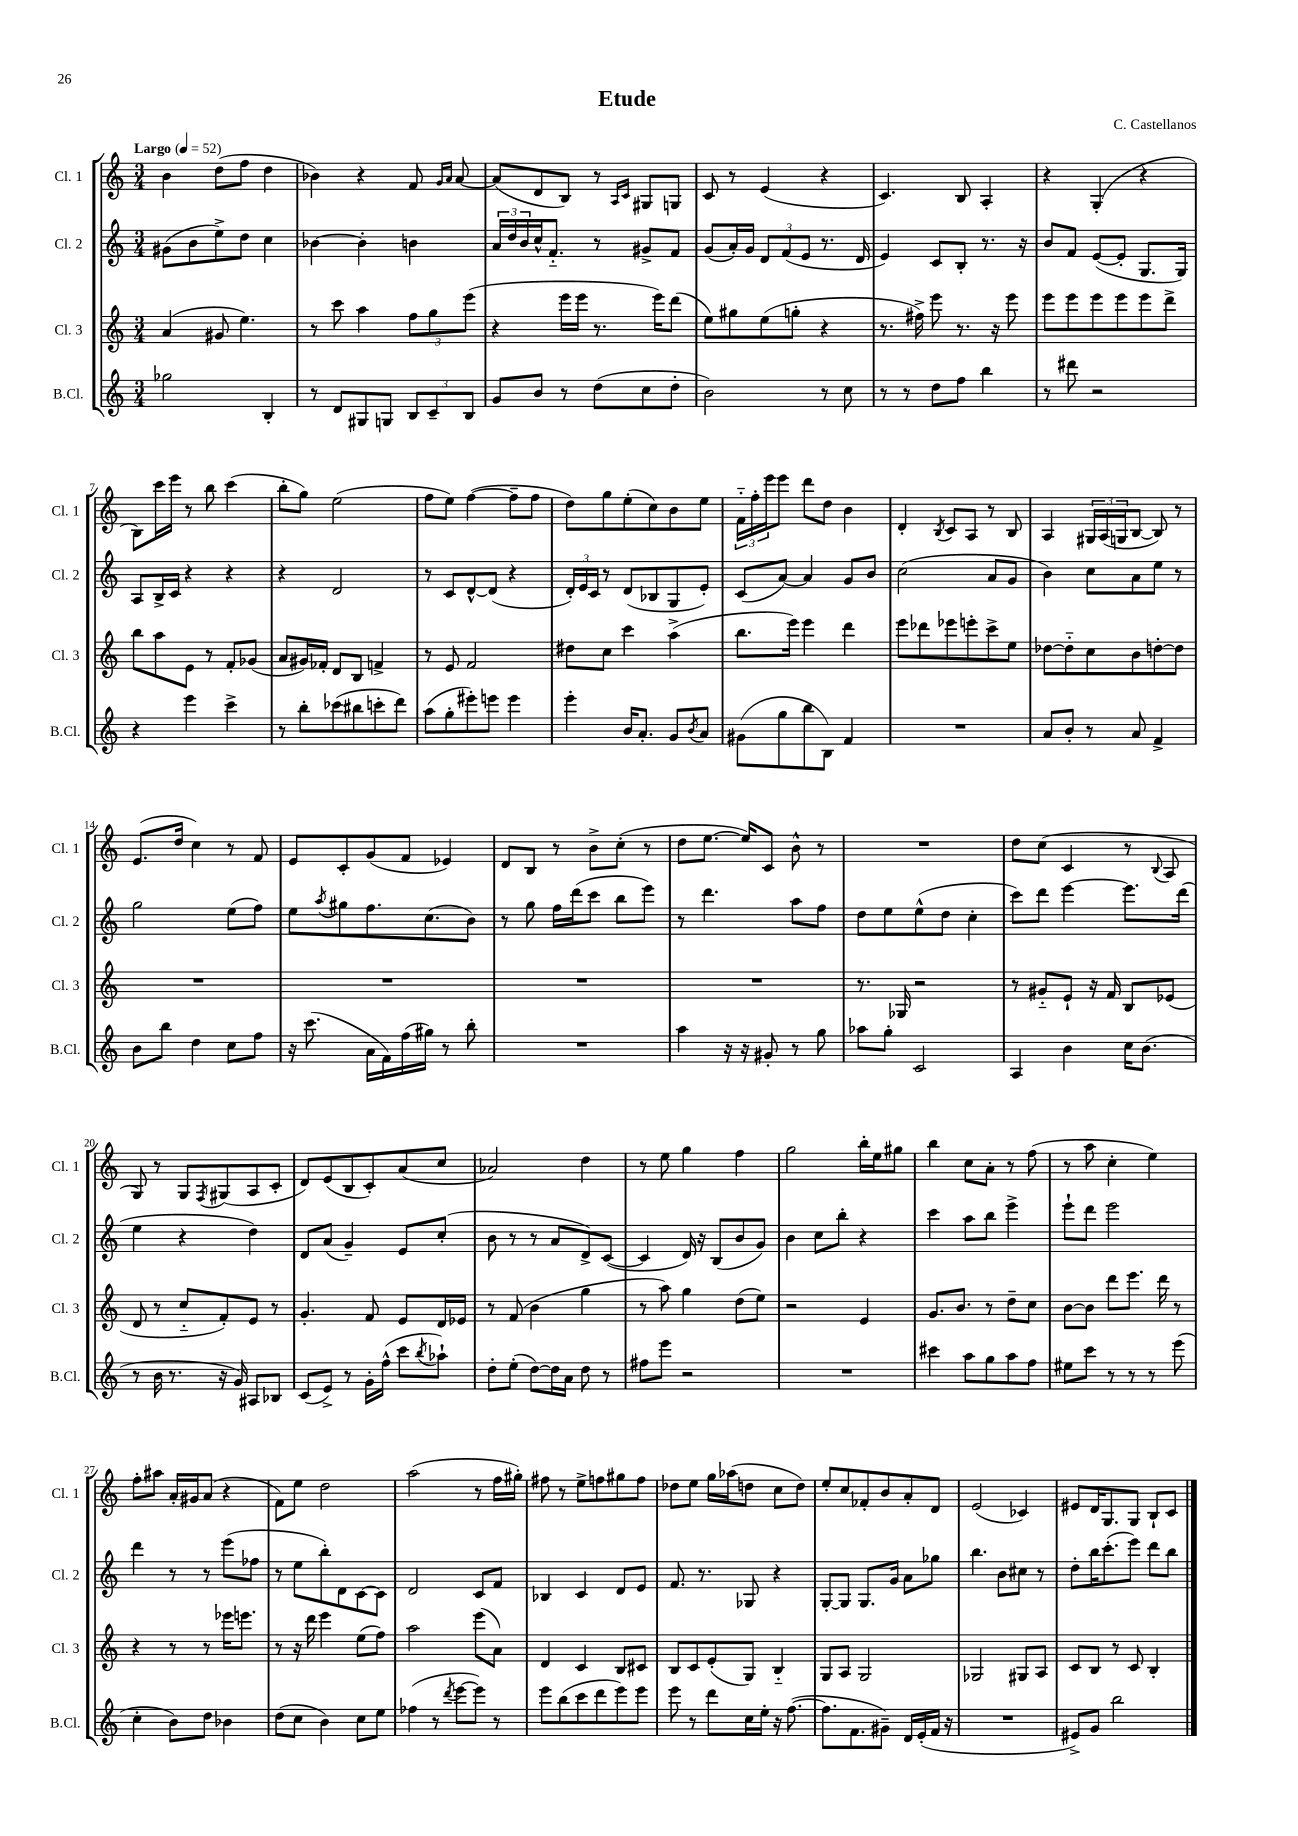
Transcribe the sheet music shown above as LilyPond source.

\header { title = "Etude" composer = "C. Castellanos" }
<<
\new StaffGroup <<
\new Staff = "s0" \with { instrumentName = "Cl. 1" shortInstrumentName = "Cl. 1" } {
    \clef treble \key c \major \numericTimeSignature \time 3/4 \tempo "Largo" 4 = 52
    b'4 d''8( f''8 d''4 |
    bes'4) r4 f'8 \grace { g'16 a'16 } a'8~ |
    a'8( d'8 b8) r8 \grace { a16 c'16 } gis8 g8 |
    c'8 r8 e'4( r4 |
    c'4.) b8 a4-. |
    r4 g4-.( r4 |
    b8) c'''16 e'''16 r8 b''8 c'''4( |
    b''8-. g''8) e''2( |
    f''8 e''8) f''4~( f''8-- f''8 |
    d''8) g''8 e''8-.( c''8) b'8 e''8 |
    \tuplet 3/2 { f'16-_ f''16-. e'''16 } e'''8 d'''8 d''8 b'4 |
    d'4-. \acciaccatura { b8 } c'8 a8 r8 b8 |
    a4 \tuplet 3/2 { gis16 a16( g16 } b8~ b8) r8 |
    e'8.( d''16 c''4) r8 f'8 |
    e'8 c'8-. g'8( f'8 ees'4) |
    d'8 b8 r8 b'8-> c''8-.( r8 |
    d''8 e''8.~ e''16) c'8 b'8-^ r8 |
    R2. |
    d''8 c''8( c'4 r8 \appoggiatura { b8 } a8 |
    g8) r8 g8 \acciaccatura { f8 } gis8( a8 c'8-. |
    d'8) e'8( b8 c'8-.) a'8( c''8 |
    aes'2) d''4 |
    r8 e''8 g''4 f''4 |
    g''2 b''16-. e''16 gis''8 |
    b''4 c''8 a'8-. r8 f''8( |
    r8 a''8 c''4-. e''4) |
    f''8-. ais''8 a'16-. gis'16 a'8( r4 |
    f'8) e''8 d''2 |
    a''2( r8 f''16 gis''16-.) |
    fis''8 r8 e''8-> f''8 gis''8 f''8 |
    des''8 e''8 g''16 aes''16( d''8 c''8 d''8) |
    e''8-. c''8 fes'8-. b'8 a'8-. d'8 |
    e'2( ces'4) |
    eis'8 d'16 g8. g8 b8-! c'8 \bar "|." |
}
\new Staff = "s1" \with { instrumentName = "Cl. 2" shortInstrumentName = "Cl. 2" } {
    \clef treble \key c \major \numericTimeSignature \time 3/4
    gis'8( b'8 e''8->) d''8 c''4 |
    bes'4~ bes'4-. b'4 |
    \tuplet 3/2 { a'16 d''16 b'16 } c''16-^ f'8.-_ r8 gis'8-> f'8 |
    g'8( a'16-.) g'16 \tuplet 3/2 { d'8 f'8( e'8 } r8. d'16 |
    e'4) c'8 b8-. r8. r16 |
    b'8 f'8 e'8~( e'8-. g8. g16) |
    a8 b16-> c'16 r4 r4 |
    r4 d'2 |
    r8 c'8 d'8~-^ d'8( r4 |
    \tuplet 3/2 { d'16-.) e'16 c'16 } r8 d'8( bes8 g8 e'8-.) |
    c'8( a'8~) a'4 g'8 b'8 |
    c''2( a'8 g'8 |
    b'4) c''8 a'8 e''8 r8 |
    g''2 e''8( f''8) |
    e''8 \acciaccatura { a''8 } gis''8 f''8. c''8.( b'8) |
    r8 g''8 f''16 d'''16( c'''8 b''8 e'''8) |
    r8 d'''4. a''8 f''8 |
    d''8 e''8 e''8-^( d''8 c''4-. |
    c'''8) d'''8 e'''4~ e'''8. d'''16( |
    e''4 r4 d''4) |
    d'8 a'8( g'4--) e'8 c''8-.( |
    b'8 r8 r8 a'8 d'8->) c'8~( |
    c'4 d'16) r16 b8( b'8 g'8) |
    b'4 c''8 b''8-. r4 |
    c'''4 a''8 b''8 e'''4-> |
    e'''8-! d'''8 e'''2 |
    d'''4 r8 r8 e'''8( fes''8 |
    r8 e''8 b''8-.) d'8 c'8~ c'8 |
    d'2 c'8 f'8 |
    bes4 c'4 d'8 e'8 |
    f'8. r8. ges8 r4 |
    g8~-. g8 g8. g'16 a'8 ges''8 |
    b''4. b'8 cis''8 r8 |
    d''8-. b''16 c'''8.-.( e'''8) d'''8 b''8 \bar "|." |
}
\new Staff = "s2" \with { instrumentName = "Cl. 3" shortInstrumentName = "Cl. 3" } {
    \clef treble \key c \major \numericTimeSignature \time 3/4
    a'4( gis'8 e''4.) |
    r8 c'''8 a''4 \tuplet 3/2 { f''8 g''8 e'''8( } |
    r4 e'''16 e'''16 r8. e'''16) d'''8( |
    e''8) gis''8 e''8( g''8-. r4 |
    r8. fis''16->) e'''8 r8. r16 e'''8 |
    e'''8 e'''8 e'''8 e'''8 e'''8 d'''8-> |
    b''8 a''8 e'8 r8 f'8-. ges'8( |
    a'8 gis'16) fes'16-. d'8 b8 f'4-> |
    r8 e'8 f'2 |
    dis''8 c''8 c'''4 a''4->( |
    b''8. e'''16) e'''4 d'''4 |
    e'''8 des'''8 ees'''8 e'''8-. c'''8-> e''8 |
    des''8~ des''8-_ c''8 b'8 d''8~-. d''8 |
    R2. |
    R2. |
    R2. |
    R2. |
    r8. ges16 r2 |
    r8 gis'8-_ e'8-! r16 f'16 b8 ees'8( |
    d'8 r8 c''8-_ f'8-.) e'8 r8 |
    g'4.-. f'8 e'8 d'16 ees'16 |
    r8 f'8( b'4 g''4 |
    r8 a''8) g''4 d''8( e''8) |
    r2 e'4 |
    g'8. b'8. r8 d''8-- c''8 |
    b'8~ b'8 d'''8 e'''8. d'''16 r8 |
    r4 r8 r8 ees'''16 e'''8. |
    r8 r16 d'''16 e'''4 e''8( f''8) |
    a''2 e'''8( a'8) |
    d'4 c'4 b8 cis'8 |
    b8 c'8 e'8-.( g8) b4-_ |
    g8 a8 g2 |
    ges2 gis8 a8 |
    c'8 b8 r8 c'8 b4-. \bar "|." |
}
\new Staff = "s3" \with { instrumentName = "B.Cl." shortInstrumentName = "B.Cl." } {
    \clef treble \key c \major \numericTimeSignature \time 3/4
    ges''2 b4-. |
    r8 d'8 gis8 g8 \tuplet 3/2 { b8 c'8-- b8 } |
    g'8 b'8 r8 d''8( c''8 d''8-. |
    b'2) r8 c''8 |
    r8 r8 d''8 f''8 b''4 |
    r8 dis'''8 r2 |
    r4 e'''4 c'''4-> |
    r8 b''8-. ces'''8( bis''8 c'''8-. d'''8) |
    a''8( g''8-. eis'''8-.) e'''8 e'''4 |
    e'''4-. b'16 a'8.-. g'8 \acciaccatura { b'8 } a'8 |
    gis'8( g''8 b''8 b8) f'4 |
    R2. |
    a'8 b'8-. r8 a'8 f'4-> |
    b'8 b''8 d''4 c''8 f''8 |
    r16 c'''8.( a'16 f'16) f''16( gis''16) r8 b''8-. |
    R2. |
    a''4 r16 r16 gis'8-. r8 g''8 |
    aes''8 g''8-. c'2 |
    a4 b'4 c''16 b'8.( |
    r8 b'16 r8. r16 g'16) ais8 bes8 |
    c'8( e'8->) r8 g'16-. f''16-^( c'''8 \acciaccatura { b''8 } aes''8-!) |
    d''8-. e''8-.( d''8~) d''16 a'16 d''8 r8 |
    fis''8 e'''8 r2 |
    R2. |
    cis'''4 a''8 g''8 a''8 f''8 |
    eis''8 c'''8 r8 r8 r8 e'''8( |
    c''4-. b'8) d''8 bes'4 |
    d''8( c''8 b'4) c''8 e''8 |
    fes''4( r8 \acciaccatura { d'''8 } e'''8~ e'''8) r8 |
    e'''8 b''8( c'''8 d'''8 e'''8) e'''8 |
    e'''8 r8 d'''8 c''16 e''16-. r16 f''8.~( |
    f''8. f'8. gis'8--) d'16 e'16-.( f'16 r16 |
    R2. |
    eis'8->) g'8 b''2 \bar "|." |
}
>>
>>
